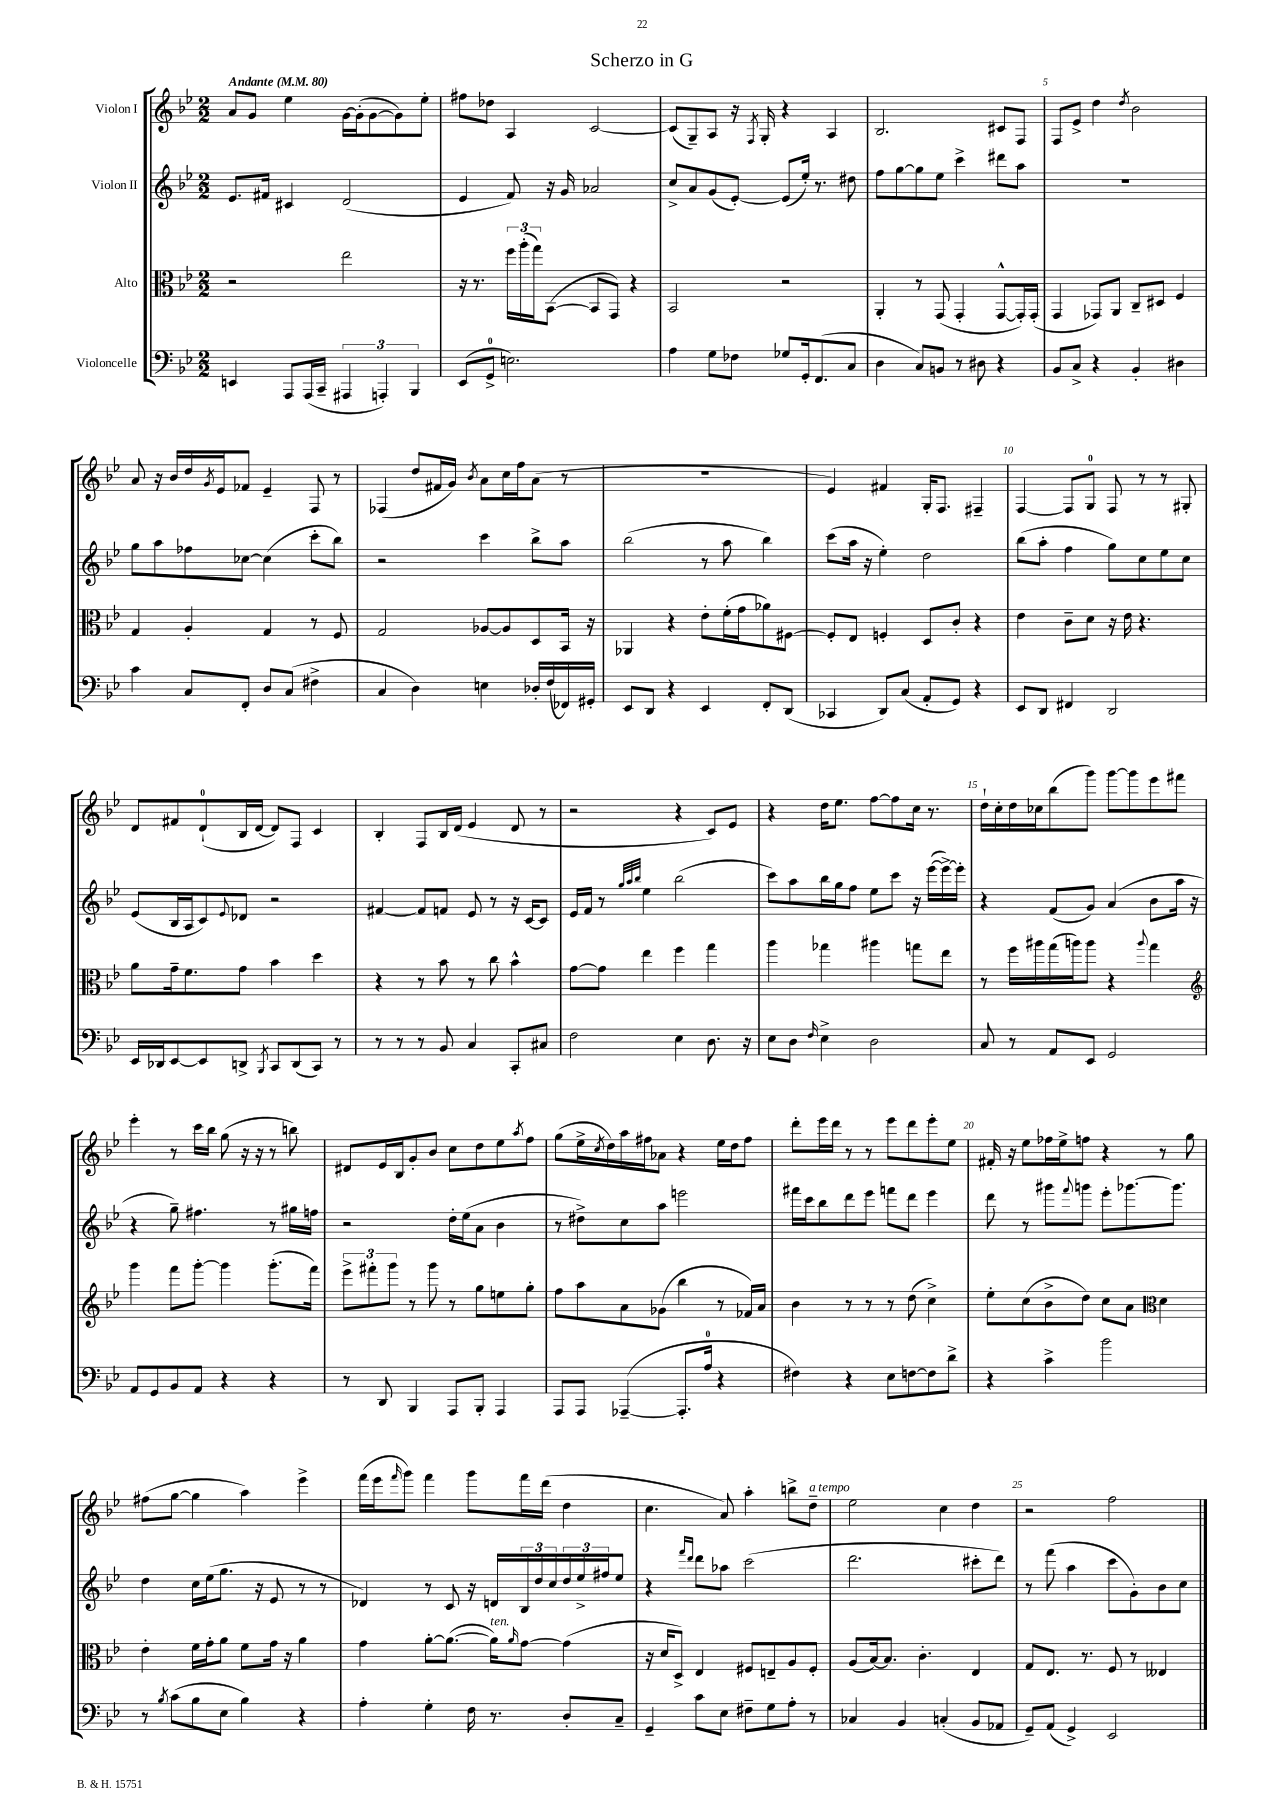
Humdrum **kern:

**kern	**kern	**kern	**kern
*part4	*part3	*part2	*part1
*staff4	*staff3	*staff2	*staff1
*I"Violoncelle	*I"Alto	*I"Violon II	*I"Violon I
*clefF4	*clefC3	*clefG2	*clefG2
*k[b-e-]	*k[b-e-]	*k[b-e-]	*k[b-e-]
*M2/2	*M2/2	*M2/2	*M2/2
*MM80	*MM80	*MM80	*MM80
=1	=1	=1	=1
!	!	!	!LO:TX:a:B:t=Andante
4EEn/	2r	8.e-/L	8a/L
.	.	.	8g/J
.	.	16f#X/Jk	.
8AAA/L	.	4c#X/	4ee-\
(16AAA/L	.	.	.
16CC~/JJ	.	.	.
6AAA#X/	2ee-\	(2d/	[16g\LL
.	.	.	(16g'\J]
.	.	.	[8g\
6AAAn'/)	.	.	.
.	.	.	8g\])
6BBB-/	.	.	.
.	.	.	8ee-'\J
=2	=2	=2	=2
(8EE-/L	16r	4e-/	8ff#X\L
.	8.r	.	.
8GG^/J	.	.	8dd-X\J
2.En\)	24ff\LL	8f/)	4A/
.	(24aa'\	.	.
.	24gg\J)	.	.
.	([8BB-\J	16r	.
.	.	16g/	.
.	8BB-/L]	2a-X/	[2c/
.	8GG/J)	.	.
.	4r	.	.
=3	=3	=3	=3
4A\	2BB-/	8cc^/L	(8c/L]
.	.	8a/	8G~/)
8G\L	.	(8g/	8A/J
8F-X\J	.	[8e-'/J)	16r
.	.	.	8qF/
.	.	.	16G'/
8G-X/L	2r	(8e-/L]	4r
16GG'/k	.	16ee-'/Jk)	.
(8.FF/	.	8.r	.
.	.	.	4A/
8C/J	.	8dd#X\	.
=4	=4	=4	=4
4D\	4AA'/	8ff\L	2.B-/
.	.	[8gg\	.
8C/L)	8r	8gg\]	.
8BBn/J	(8GG/	8ee-\J	.
8r	4GG'/	4ccc^\	.
8D#X\	.	.	.
4r	[8GG^^/L	8ddd#X\L	8c#X/L
.	16GG'/L])	8aa\J	8F/J
.	(16GG'/JJ	.	.
=5	=5	=5	=5
8BB-/L	4GG/	1r	8F/L
8C^/J	.	.	8e-^/J
4r	8GG-X/L)	.	4dd\
.	8AA/J	.	.
.	.	.	8qdd/
4BB-'/	8C~/L	.	2b-\
.	8D#X/J	.	.
4D#X\	4F/	.	.
!!LO:LB:g=z
=6	=6	=6	=6
4c\	4G/	8gg\L	8a/
.	.	8aa\	16r
.	.	.	16b-/LL
8C/L	4A'/	8ff-X\	16dd/
.	.	.	8qg/
.	.	.	16e-/J
8FF'/J	.	[8cc-X\J	8f-X/J
8D/L	4G/	(4cc-\]	4e-~/
(8C/J	.	.	.
4F#X^\	8r	8ccc'\L	8F/
.	8F/	8bb-\J)	8r
=7	=7	=7	=7
4C/	2G/	2r	(4F-X/
4D\)	.	.	8dd/L
.	.	.	16f#X/L
.	.	.	16g/JJ)
.	.	.	8qb-/
4En\	[8A-X/L	4ccc\	8a\L
.	8A-/]	.	16cc\L
.	.	.	16ff\J
16D-X'/LL	8D/	8bb-^\L	(8a\J
(16F/	.	.	.
16FF-X/)	16BB-/Jk	8aa\J	8r
16GG#X'/JJ	16r	.	.
=8	=8	=8	=8
8EE-/L	4AA-X/	(2bb-\	1r
8DD/J	.	.	.
4r	4r	.	.
4EE-/	8e-'\L	8r	.
.	(16f'\L	8aa\	.
.	16g\J	.	.
8FF'/L	8a-X\)	4bb-\)	.
(8DD/J	[8F#X\J	.	.
=9	=9	=9	=9
4CC-X/	8F#'/L]	(8ccc\L	4e-/)
.	8E-/J	16aa\Jk	.
.	.	16r	.
8DD/L)	4Fn'/	4ee-'\)	4f#X/
(8C/J	.	.	.
8AA'/L	8D/L	2dd\	16G'/KL
.	.	.	8.F/J
8GG/J)	8c'/J	.	.
4r	4r	.	4F#X~/
=10	=10	=10	=10
8EE-/L	4e-\	(8bb-\L	[4F/
8DD/J	.	8aa'\J	.
4FF#X/	8c~\L	4ff\	8F/L]
.	8d\J	.	8G/J
2DD/	16r	8gg\L)	8F/
.	16e-\	.	.
.	4.r	8cc\	8r
.	.	8ee-\	8r
.	.	8cc\J	8G#X'/
!!LO:LB:g=z
=11	=11	=11	=11
16EE-/LL	8a\L	(8e-/L	8d/L
16DD-X/J	.	.	.
[8EE-/	16g~\k	16B-/L	8f#X/
.	8.f\	16A/J	.
8EE-/]	.	8c/)	(8d`/
.	.	8qqe-/	.
8DDn^/J	8g\J	8d-X/J	16B-/L
.	.	.	[16d/JJ
8qBBB-/	.	.	.
8CC/L	4b-\	2r	8d/L])
(8DD/	.	.	8F/J
8CC/J)	4dd\	.	4c/
8r	.	.	.
=12	=12	=12	=12
8r	4r	[4f#X/	4B-'/
8r	.	.	.
8r	8r	8f#/L]	8F/L
8BB-/	8b-\	8fn/J	16B-/L
.	.	.	(16d/JJ
4C/	8r	8e-/	4e-/
.	8cc\	8r	.
8CC'/L	4b-^^\	16r	8d/
.	.	[16c/KL	.
8C#X/J	.	8c/J]	8r
=13	=13	=13	=13
2F\	[8g\L	16e-/LL	2r
.	.	16f/JJ	.
.	8g\J]	8r	.
.	.	32qqgg/LLL	.
.	.	32qqaa/	.
.	.	32qqbb-/JJJ	.
.	4ee-\	4ee-\	.
4E-\	4ff\	(2bb-\	4r
8.D\	4gg\	.	8c/L)
.	.	.	8e-/J
16r	.	.	.
=14	=14	=14	=14
8E-\L	4aa\	8ccc\L)	4r
8D\J	.	8aa\	.
16qqF/	.	.	.
4E-^\	4gg-X\	16bb-\L	16dd\KL
.	.	16gg\J	8.ee-\J
.	.	8ff\J	.
2D\	4aa#X\	8ee-\L	[8ff\L
.	.	8ccc\J	8ff\]
.	8ggn\L	16r	16cc\Jk
.	.	([16eee-\LL	8.r
.	8ee-\J	16eee-^\_)	.
.	.	16eee-'\JJ]	.
=15	=15	=15	=15
8C/	8r	4r	16dd`\LL
.	.	.	16cc'\
8r	16ff\LL	.	16dd\
.	16aa#X\	.	16cc-X\J
8AA/L	(16gg\	(8f/L	(8bb-\
.	16aan\J)	.	.
8EE-/J	8aa\J	8g/J)	8ggg\J)
2GG/	4r	(4a/	[8ggg\L
.	.	.	8ggg\]
.	8qqaa/	.	.
.	4gg\	8b-\L	8eee-\
.	.	16aa\Jk	8fff#X\J
.	.	16r	.
!!LO:LB:g=z
=16	=16	=16	=16
*	*clefG2	*	*
8AA/L	4ggg\	4r	4eee-'\
8GG/	.	.	.
8BB-/	8fff\L	8gg~\)	8r
8AA/J	[8ggg'\J	4.ff#X\	16ccc\LL
.	.	.	16bb-\JJ
4r	4ggg\]	.	(8gg\
.	.	.	16r
.	.	.	16r
4r	(8.ggg'\L	8r	8r
.	.	16gg#X\LL	8bbn\)
.	16fff\Jk)	16ffn\JJ	.
=17	=17	=17	=17
8r	12eee-^\L	2r	8d#X/L
.	12fff#X'\	.	.
8DD/	.	.	16e-/L
.	12ggg\J	.	.
.	.	.	16B-/J
4BBB-/	8r	.	8g'/
.	8ggg\	.	8b-/J
8AAA/L	8r	16dd'\LL	8cc\L
.	.	(16ee-\J	.
8BBB-'/J	8gg\L	8a\J	8dd\
4AAA/	8een\	4b-\	8ee-\
.	.	.	8qaa/
.	8gg'\J	.	8ff\J
=18	=18	=18	=18
8AAA/L	8ff\L	8r	(8gg\L
8AAA/J	8aa\	8dd#X^\L)	16ee-^\L
.	.	.	8qcc/
.	.	.	16dd\)
([4AAA-X~/	8a\	8cc\	16aa\
.	.	.	16ff#X\J
.	(8g-X\J	8aa\J	8a-X\J
8.AAA-'/L]	4bb-\	2eeen\	4r
16A/Jk	.	.	.
4r	8r	.	16ee-\LL
.	.	.	16dd\J
.	16f-X/LL)	.	8ff#\J
.	16a/JJ	.	.
=19	=19	=19	=19
4F#X\)	4b-\	16fff#X\LL	8ddd'\L
.	.	16ccc\J	.
.	.	8bb-\	16eee-\L
.	.	.	16ddd\JJ
4r	8r	8ddd\	8r
.	8r	8eee-\J	8r
8E-\L	8r	8fffn\L	8eee-\L
[8Fn\	(8dd\	8ddd\J	8ddd\
8F\]	4cc^\)	4eee-\	8eee-'\
8d^\J	.	.	8ee-\J
=20	=20	=20	=20
4r	8ee-'\L	8ddd\	16f#X'/
.	.	.	16r
.	(8cc\	8r	8ee-\L
4c^\	8b-^\	8ggg#X\L	16ff-X\L
.	.	.	16ee-^\J
.	.	8qqfff/	.
.	8dd\J)	8gggn\J	8ffn\J
2b-\	8cc\L	8eee-'\L	4r
.	8a\J	[8.ggg-X\	.
*	*clefC3	*	*
.	4d\	.	8r
.	.	8.ggg-\J]	.
.	.	.	8gg\
!!LO:LB:g=z
=21	=21	=21	=21
8r	4e-'\	4dd\	(8ff#X\L
8qB-/	.	.	.
(8c\L	.	.	[8gg\J
8B-\	16f\LL	16cc\LL	4gg\]
.	16g'\J	(16ee-\J	.
8E-\J	8a\J	8.gg\J	.
4B-\)	8f\L	.	4aa\)
.	.	16r	.
.	16g\Jk	8e-/	.
.	16r	.	.
4r	4a\	8r	4eee-^\
.	.	8r	.
=22	=22	=22	=22
4A'\	4g\	4d-X/)	(16fff\LL
.	.	.	16eee-\J
.	.	.	16qqfff/
.	.	.	8ggg\J)
4G'\	[8a'\L	8r	4fff\
.	(8.a\J_	8c/	.
16F\	.	16r	8ggg\L
!	!LO:TX:a:i:t=ten.	!	!
8.r	16a\KL])	16dn/LL	.
.	16qqa/	.	.
.	[8g\J	24B-/	16fff\L
.	.	24dd/	.
.	.	.	(16ddd\JJ
.	.	24cc/	.
8D'/L	(4g\]	24dd/	4dd\
.	.	24ee-^/	.
.	.	24ff#X/J	.
8C~/J	.	8ee-/J	.
=23	=23	=23	=23
4GG~/	16r	4r	4.cc\
.	16d/KL	.	.
.	8D^/J)	.	.
.	.	16qqfff/LL	.
.	.	16qqddd/JJ	.
8c\L	4E-/	8ddd\L	.
8E-\J	.	8aa-X\J	8a/)
8F#X~\L	8F#X/L	(2ccc\	4aa'\
8G\	8En~/	.	.
8A'\J	8A/	.	8bbn^\L
!	!	!	!LO:TX:a:i:t=a tempo
8r	8F#'/J	.	8dd~\J
=24	=24	=24	=24
4C-X/	(8A/L	2.ddd\	2ee-\
.	[16B-/k)	.	.
.	8.B-/J]	.	.
4BB-/	.	.	.
.	4.c'\	.	.
(4Cn'/	.	.	4cc\
8BB-/L	4E-/	8ccc#X'\L	4dd\
8AA-X/J	.	8ddd\J)	.
=25	=25	=25	=25
8GG~/L)	8G/L	8r	2r
(8AA/J	8.E-/J	(8fff\	.
4GG^/)	.	4aa\	.
.	8.r	.	.
2EE-/	8F/	8ccc\L	2ff\
.	8r	8g'\)	.
.	4E--X/	8b-\	.
.	.	8cc\J	.
==	==	==	==
*-	*-	*-	*-
